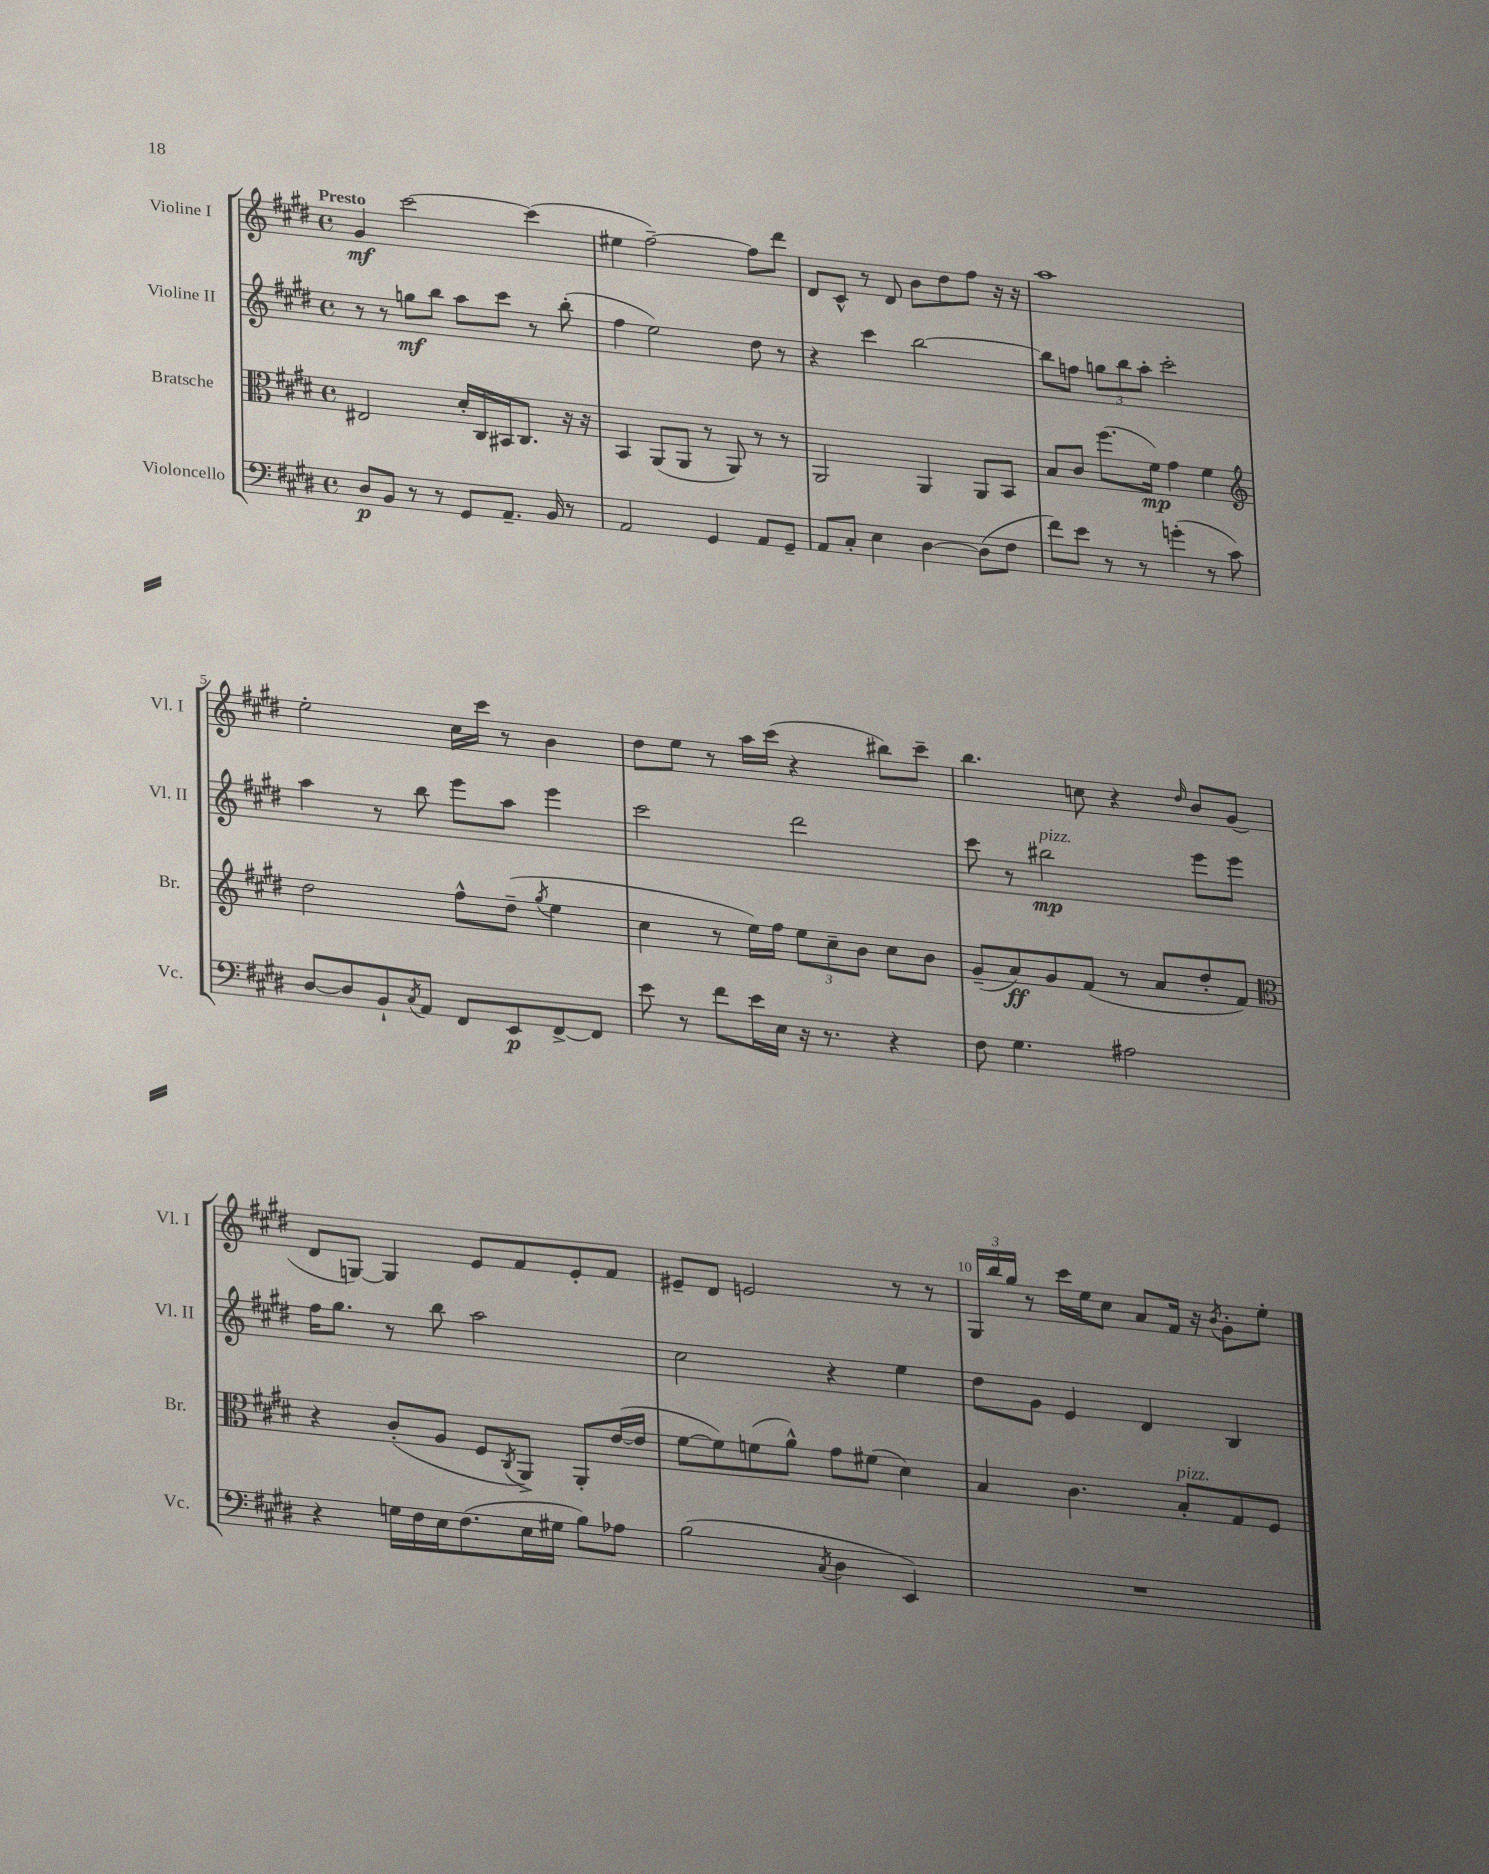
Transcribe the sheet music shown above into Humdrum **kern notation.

**kern	**dynam	**kern	**dynam	**kern	**dynam	**kern	**dynam
*part4	*part4	*part3	*part3	*part2	*part2	*part1	*part1
*staff4	*staff4	*staff3	*staff3	*staff2	*staff2	*staff1	*staff1
*I"Violoncello	*	*I"Bratsche	*	*I"Violine II	*	*I"Violine I	*
*I'Vc.	*	*I'Br.	*	*I'Vl. II	*	*I'Vl. I	*
*clefF4	*	*clefC3	*	*clefG2	*	*clefG2	*
*k[f#c#g#d#]	*	*k[f#c#g#d#]	*	*k[f#c#g#d#]	*	*k[f#c#g#d#]	*
*M4/4	*	*M4/4	*	*M4/4	*	*M4/4	*
*met(c)	*	*met(c)	*	*met(c)	*	*met(c)	*
=1	=1	=1	=1	=1	=1	=1	=1
!	!	!	!	!	!	!LO:TX:a:B:t=Presto	!
8D#/L	p	2E#X/	.	8r	.	4g#/	mf
8BB/J	.	.	.	8r	.	.	.
8r	.	.	.	8ggn\L	mf	[2ccc#\	.
8r	.	.	.	8bb\J	.	.	.
8GG#/L	.	16d#'/LL	.	8aa\L	.	.	.
.	.	16C#/	.	.	.	.	.
8.AA~/J	.	16BB#X/J	.	8ccc#\J	.	.	.
.	.	8.C#/J	.	.	.	.	.
.	.	.	.	8r	.	(4ccc#\]	.
16BB/	.	.	.	.	.	.	.
8r	.	16r	.	(8bb'\	.	.	.
.	.	16r	.	.	.	.	.
=2	=2	=2	=2	=2	=2	=2	=2
2AA/	.	4BB/	.	4ff#\	.	4ee#X\	.
.	.	(8AA/L	.	2ee\)	.	[2ff#~\)	.
.	.	8AA/J	.	.	.	.	.
4GG#/	.	8r	.	.	.	.	.
.	.	8AA/)	.	.	.	.	.
8AA/L	.	8r	.	8dd#\	.	8ff#\L]	.
8GG#~/J	.	8r	.	8r	.	8ddd#\J	.
=3	=3	=3	=3	=3	=3	=3	=3
8AA/L	.	2AA/	.	4r	.	8d#/L	.
8C#'/J	.	.	.	.	.	8c#^^/J	.
4E\	.	.	.	4ccc#\	.	8r	.
.	.	.	.	.	.	8d#/	.
[4D#\	.	4AA/	.	[2bb\	.	8b\L	.
.	.	.	.	.	.	8dd#\	.
(8D#\L]	.	8AA/L	.	.	.	8ff#\J	.
8F#\J	.	8BB/J	.	.	.	16r	.
.	.	.	.	.	.	16r	.
=4	=4	=4	=4	=4	=4	=4	=4
8f#\L)	.	8B/L	.	8bb\L]	.	1aa	.
8e\J	.	8c#/J	.	8ffn\J	.	.	.
8r	.	(8.ff#\L	.	12ggn\L	.	.	.
.	.	.	.	12bb\	.	.	.
8r	.	.	.	.	.	.	.
.	.	.	.	12aa'\J	.	.	.
.	.	16f#\Jk)	mp	.	.	.	.
(4gn'\	.	4g#\	.	2ccc#'\	.	.	.
8r	.	4f#\	.	.	.	.	.
8c#\)	.	.	.	.	.	.	.
!!LO:LB:g=z
=5	=5	=5	=5	=5	=5	=5	=5
*	*	*clefG2	*	*	*	*	*
[8D#/L	.	2dd#\	.	4aa\	.	2ee'\	.
8D#/]	.	.	.	.	.	.	.
8BB`/	.	.	.	8r	.	.	.
8qC#/	.	.	.	.	.	.	.
8AA/J	.	.	.	8bb\	.	.	.
8FF#/L	.	8ff#^^\L	.	8eee\L	.	16cc#\LL	.
.	.	.	.	.	.	16ccc#\JJ	.
8EE/	p	(8dd#~\J	.	8aa\J	.	8r	.
.	.	8qgg#/	.	.	.	.	.
[8FF#^/	.	4ee\	.	4eee\	.	4b\	.
8FF#/J]	.	.	.	.	.	.	.
=6	=6	=6	=6	=6	=6	=6	=6
8e\	.	4cc#\	.	2ccc#\	.	8dd#\L	.
8r	.	.	.	.	.	8ee\J	.
8f#\L	.	8r	.	.	.	8r	.
16e\L	.	16ee\LL)	.	.	.	16aa\LL	.
16E\JJ	.	16ff#\JJ	.	.	.	(16ccc#\JJ	.
16r	.	12ee\L	.	2ddd#\	.	4r	.
8.r	.	.	.	.	.	.	.
.	.	12cc#~\	.	.	.	.	.
.	.	12b\J	.	.	.	.	.
4r	.	8cc#\L	.	.	.	8bb#X\L)	.
.	.	8b\J	.	.	.	8ccc#~\J	.
=7	=7	=7	=7	=7	=7	=7	=7
8F#\	.	(8g#~/L	.	8ccc#\	.	4.bb\	.
4.G#\	.	8a/)	ff	8r	.	.	.
!	!	!	!	!LO:TX:a:i:t=pizz.	!	!	!
.	.	8g#/	.	2bb#X\	mp	.	.
.	.	(8f#/J	.	.	.	8ccn\	.
2A#X\	.	8r	.	.	.	4r	.
.	.	8a/L	.	.	.	.	.
.	.	.	.	.	.	16qqdd#/	.
.	.	8dd#'/	.	8eee\L	.	8b/L	.
.	.	8f#/J)	.	8eee\J	.	(8g#/J	.
!!LO:LB:g=z
=8	=8	=8	=8	=8	=8	=8	=8
*	*	*clefC3	*	*	*	*	*
4r	.	4r	.	16ff#\KL	.	8d#/L	.
.	.	.	.	8.gg#\J	.	.	.
.	.	.	.	.	.	[8Gn/J)	.
16Gn\LL	.	(8c#'/L	.	8r	.	4G/]	.
16F#\	.	.	.	.	.	.	.
16E\J	.	8A/J	.	8bb\	.	.	.
(8.F#\	.	.	.	.	.	.	.
.	.	8F#/L	.	2aa\	.	8e/L	.
.	.	8qC#/	.	.	.	.	.
16E\L	.	8AA^/J)	.	.	.	8f#/	.
16G#X\JJ	.	.	.	.	.	.	.
8B\L)	.	8AA'/L	.	.	.	8e'/	.
8A-X\J	.	([16e/L	.	.	.	8f#/J	.
.	.	16e/JJ]	.	.	.	.	.
=9	=9	=9	=9	=9	=9	=9	=9
(2B\	.	[8f#\L	.	2cc#\	.	8e#X~/L	.
.	.	8f#\])	.	.	.	8d#/J	.
.	.	(8fn\	.	.	.	2en/	.
.	.	8a^^\J)	.	.	.	.	.
8qC#/	.	.	.	.	.	.	.
4D#\	.	8g#\L	.	4r	.	.	.
.	.	(8f#X\J	.	.	.	.	.
4EE/)	.	4d#\)	.	4ee\	.	8r	.
.	.	.	.	.	.	8r	.
=10	=10	=10	=10	=10	=10	=10	=10
1r	.	4B/	.	8dd#\L	.	24G#/LL	.
.	.	.	.	.	.	24bb/	.
.	.	.	.	.	.	24gg#/JJ	.
.	.	.	.	8g#\J	.	8r	.
.	.	4.c#\	.	4e/	.	16ccc#\LL	.
.	.	.	.	.	.	16ee\J	.
.	.	.	.	.	.	8cc#\J	.
.	.	.	.	4d#/	.	8a/L	.
!	!	!LO:TX:a:i:t=pizz.	!	!	!	!	!
.	.	8B'/L	.	.	.	16f#/Jk	.
.	.	.	.	.	.	16r	.
.	.	.	.	.	.	8qb/	.
.	.	8G#/	.	4B/	.	8g#'\L	.
.	.	8F#/J	.	.	.	8ee'\J	.
==	==	==	==	==	==	==	==
*-	*-	*-	*-	*-	*-	*-	*-
